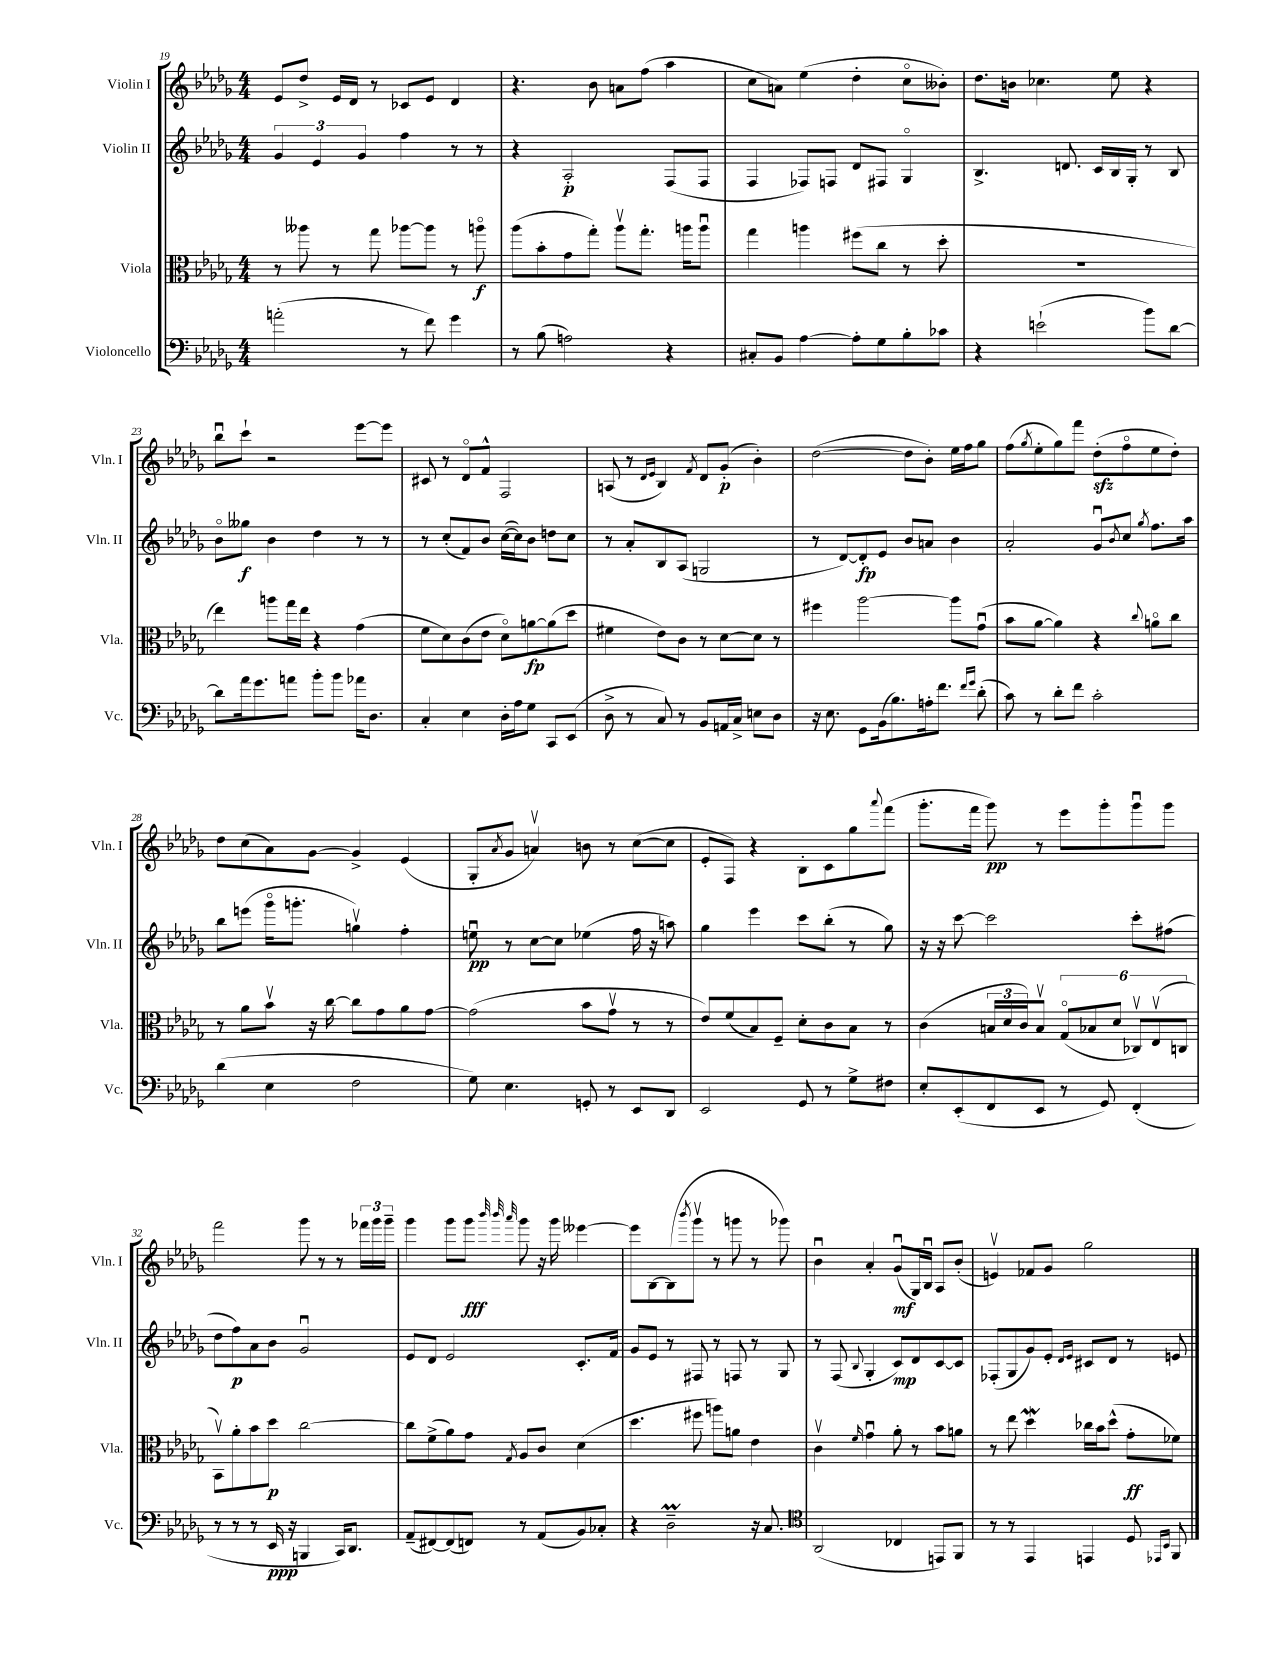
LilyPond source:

<<
\new StaffGroup <<
\new Staff = "s0" \with { instrumentName = "Violin I" shortInstrumentName = "Vln. I" } {
    \clef treble \key des \major \numericTimeSignature \time 4/4
    ees'8 des''8-> ees'16 des'16 r8 ces'8 ees'8 des'4 |
    r4. bes'8 a'8 f''8( aes''4 |
    c''8 a'8) ees''4( des''4-. c''8\flageolet beses'8-.) |
    des''8. b'16 ces''4. ees''8 r4 |
    bes''8\downbow c'''8-! r2 ees'''8~ ees'''8 |
    cis'8 r8 des'8\flageolet f'8-^ f2 |
    a8( r8 \grace { des'16 ees'16 } bes4) \acciaccatura { f'8 } des'8 ges'8-.\p( bes'4-.) |
    des''2~( des''8 bes'8-.) ees''16 f''16 ges''8 |
    f''8( \acciaccatura { ges''8 } ees''8-. ges''8) f'''8 des''8-.\sfz( f''8\flageolet ees''8 des''8-.) |
    des''8 c''8( aes'8) ges'8~ ges'4-> ees'4( |
    ges8-. \acciaccatura { aes'8 } ges'8 a'4\upbow) b'8 r8 c''8~( c''8 |
    ees'8-. f8) r4 bes8-. c'8 ges''8 \appoggiatura { aes'''8 } f'''8( |
    ges'''8.-. f'''16 ges'''8\pp) r8 ees'''8 ges'''8-. ges'''8\downbow ges'''8 |
    f'''2 ges'''8 r8 r8 \tuplet 3/2 { fes'''16 ges'''16 ges'''16-- } |
    ges'''4 ges'''8 ges'''8\fff \grace { bes'''32 bes'''32 aes'''32 } ges'''8 r16 ges'''16 eeses'''4~ |
    eeses'''8 bes8~ bes8( \acciaccatura { bes'''8 } ges'''8\upbow r8 g'''8 r8 ges'''8) |
    bes'4\downbow aes'4-. ges'8\downbow\mf( ges16) bes16\downbow aes8 bes'8-.( |
    e'4\upbow) fes'8 ges'8 ges''2 \bar "|." |
}
\new Staff = "s1" \with { instrumentName = "Violin II" shortInstrumentName = "Vln. II" } {
    \clef treble \key des \major \numericTimeSignature \time 4/4
    \tuplet 3/2 { ges'4 ees'4 ges'4 } f''4 r8 r8 |
    r4 aes2-.\p f8( f8 |
    f4 fes8) f8 des'8 fis8 ges4\flageolet |
    bes4.-> d'8. c'16 bes16 ges16-. r8 bes8 |
    bes'8\flageolet geses''8\f bes'4 des''4 r8 r8 |
    r8 c''8-.( f'8) bes'8 c''16~( c''16) bes'8 d''8 c''8 |
    r8 aes'8-. bes8 aes8( g2 |
    r8 des'8~) des'8-.\fp ees'8 bes'8 a'8 bes'4 |
    aes'2-. ges'8\downbow \acciaccatura { bes'8 } c''8 \acciaccatura { ges''8 } f''8. aes''16 |
    bes''8 e'''8( ges'''16\flageolet g'''8.-. g''4\upbow) f''4-. |
    e''8\downbow\pp r8 c''8~ c''8 ees''4( f''16 r16 a''8) |
    ges''4 ees'''4 c'''8 bes''8-.( r8 ges''8) |
    r16 r16 c'''8~ c'''2 c'''8-. fis''8( |
    des''8 f''8\p) aes'8 bes'8 ges'2\downbow |
    ees'8 des'8 ees'2 c'8.-. f'16 |
    ges'8 ees'8 r8 fis8 r8 f8 r8 ges8 |
    r8 f8( \appoggiatura { bes8 } ges4-. c'8\mp) des'8 c'8~ c'8 |
    fes8-.( ges8 ges'8) ees'8-. \grace { des'16 ees'16 } cis'8 des'8 r8 e'8 \bar "|." |
}
\new Staff = "s2" \with { instrumentName = "Viola" shortInstrumentName = "Vla." } {
    \clef alto \key des \major \numericTimeSignature \time 4/4
    r8 aeses''8 r8 ges''8 aes''8~ aes''8 r8 a''8\flageolet\f |
    aes''8( bes'8-. ges'8 ges''8-.) aes''8\upbow ges''8.-. a''16 a''8\downbow |
    ges''4 a''4 fis''8( c''8 r8 des''8-. |
    R1 |
    ees''4) a''8 ges''16 ees''16 r4 ges'4( |
    f'8 des'8) c'8( ees'8 des'8\flageolet) a'8~\fp a'8( des''8 |
    fis'4 ees'8) c'8 r8 des'8~ des'8 r8 |
    fis''4 aes''2~ aes''8 ges'8\downbow( |
    bes'8 aes'8~ aes'4) r4 \appoggiatura { c''8 } a'8\flageolet c''8 |
    r8 aes'8 bes'8\upbow r16 c''16~ c''8 ges'8 aes'8 ges'8~ |
    ges'2( bes'8 ges'8\upbow r8 r8 |
    ees'8) f'8( bes8) f8-- des'8-. c'8 bes8 r8 |
    c'4( \tuplet 3/2 { b16 des'16 c'16) } b8\upbow \tuplet 6/4 { ges8\flageolet( bes8 des'8 ces8\upbow) ees8\upbow( c8 } |
    bes,8\upbow) aes'8-. bes'8 des''8\p c''2~ |
    c''8 f'8->( aes'8) ges'8 \acciaccatura { ges8 } aes8 c'8 des'4( |
    des''4. fis''8 a''8) a'8 ees'4 |
    c'4\upbow \grace { f'16 } ges'4\downbow aes'8-. r8 bes'8 a'8 |
    r8 ees''8 des''4\mordent ces''16 bes'16 des''8-^( ges'8-.\ff fes'8) \bar "|." |
}
\new Staff = "s3" \with { instrumentName = "Violoncello" shortInstrumentName = "Vc." } {
    \clef bass \key des \major \numericTimeSignature \time 4/4
    a'2-.( r8 f'8) ges'4 |
    r8 bes8( a2) r4 |
    cis8-. bes,8 aes4~ aes8-. ges8 bes8-. ces'8 |
    r4 e'2-!( bes'8) des'8~ |
    des'8 aes'16 ges'8. a'8 bes'8-. bes'8 aes'16 des8. |
    c4-. ees4 des16-. aes16 ges8 c,8 ees,8( |
    des8-> r8 c8) r8 bes,8 a,16 c16-> e8 des8 |
    r16 ees8. ges,8 bes,16( bes8.) a16-. f'8. \grace { f'16 ges'16 } des'8-.( |
    c'8) r8 des'8-. f'8 c'2-. |
    des'4( ees4 f2 |
    ges8) ees4. g,8-. r8 ees,8 des,8 |
    ees,2 ges,8 r8 ges8-> fis8 |
    ees8-. ees,8-.( f,8 ees,8 r8 ges,8) f,4-.( |
    r8 r8 r8 ees,16\ppp r16 b,,4 c,16) des,8. |
    aes,8--( fis,8~) fis,8( f,8) r8 aes,8( bes,8) ces8-. |
    r4 des2--\prall r16 c8. |
    \clef tenor aes,2( ces4 e,8) f,8 |
    r8 r8 ees,4 e,4 des8 \grace { ees,16 bes,16 } f,8 \bar "|." |
}
>>
>>
\layout { \context { \Score currentBarNumber = #19 } }
